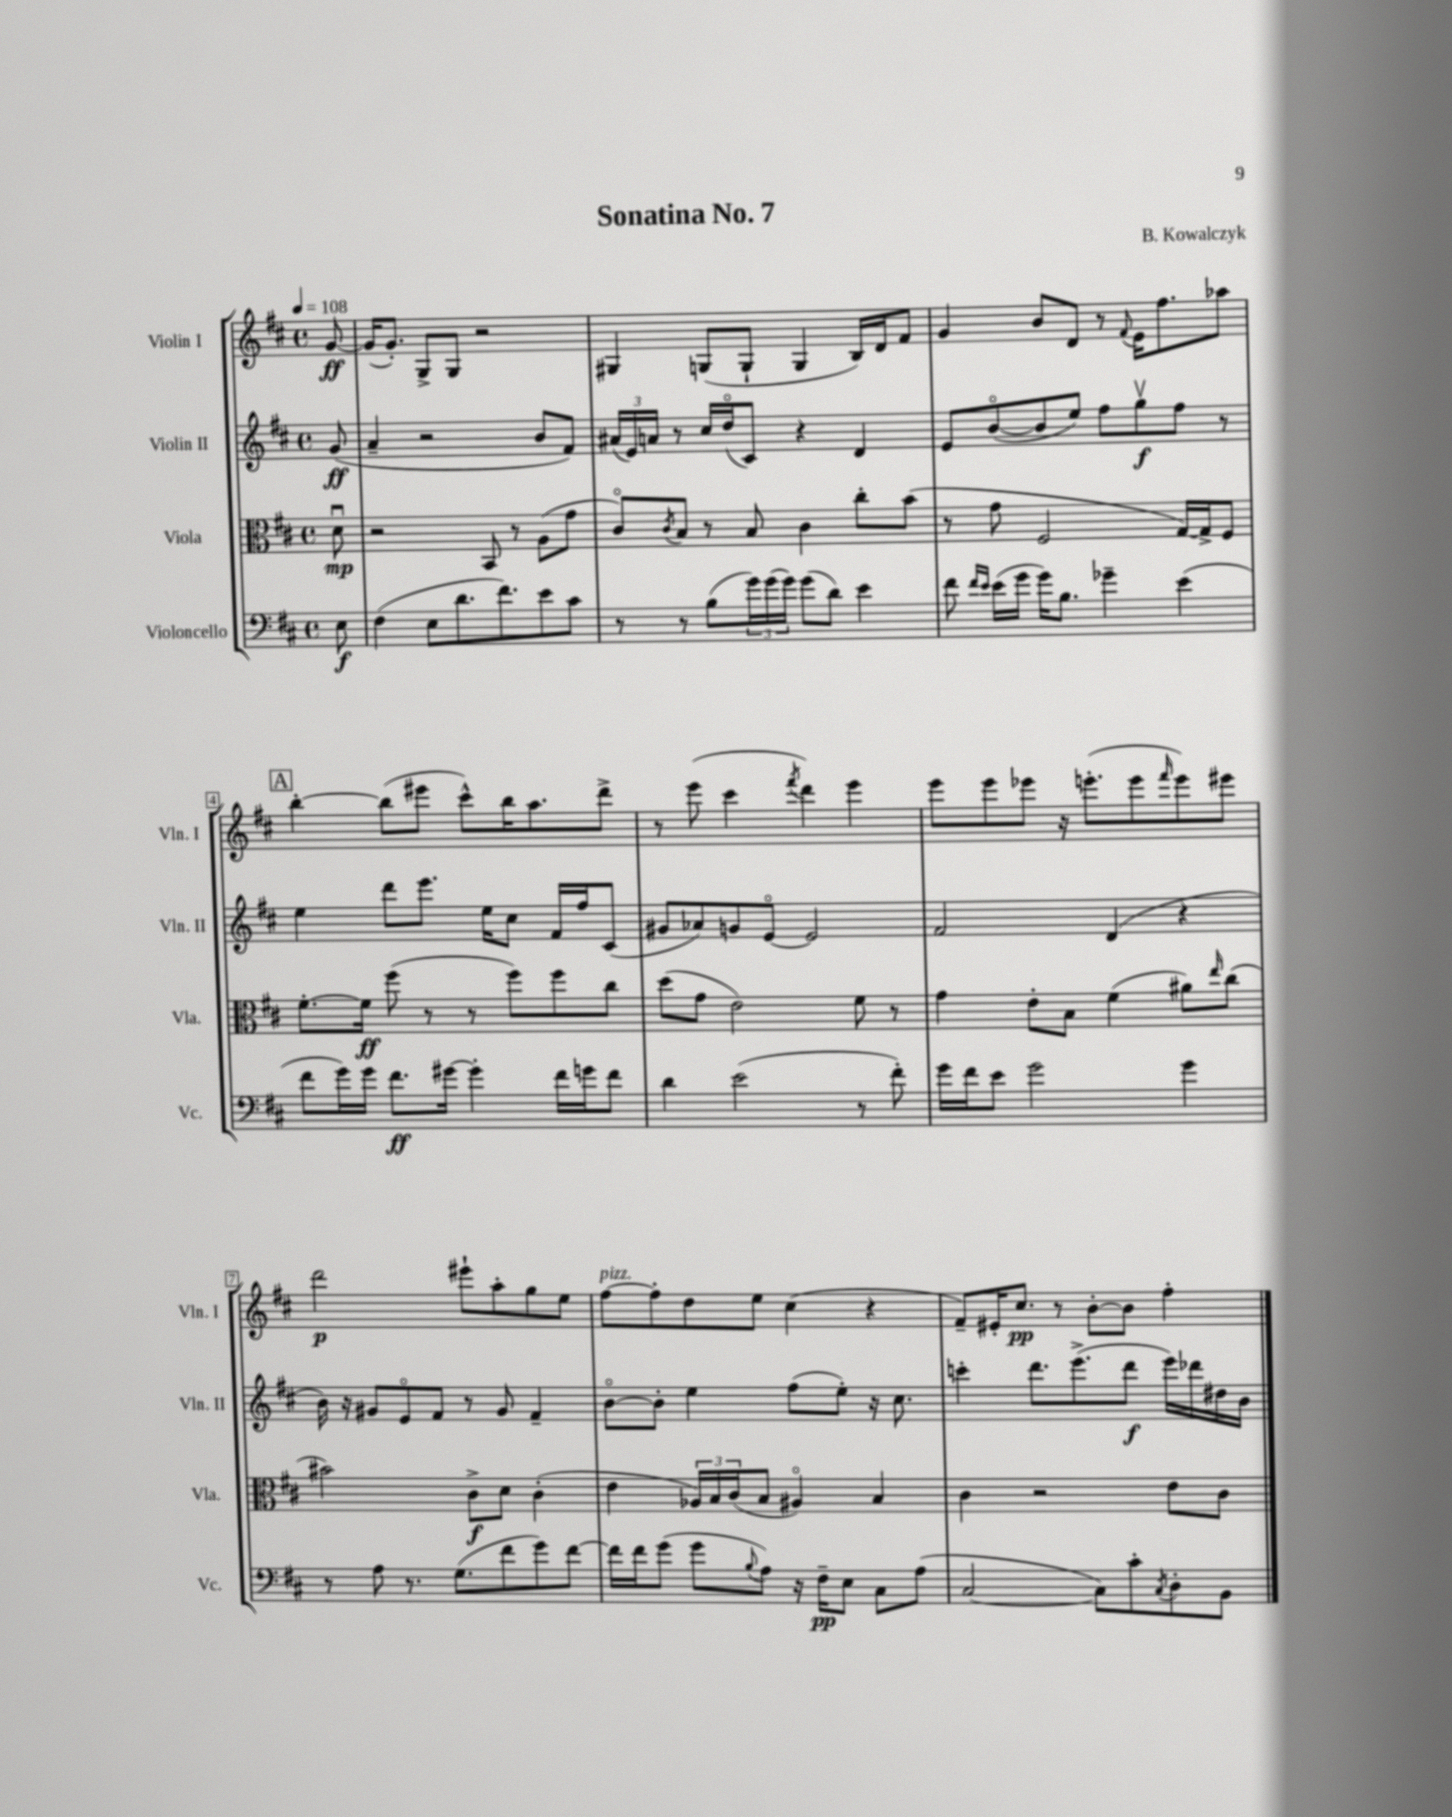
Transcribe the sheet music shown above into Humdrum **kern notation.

**kern	**kern	**kern	**kern
*staff4	*staff3	*staff2	*staff1
*clefF4	*clefC3	*clefG2	*clefG2
*k[f#c#]	*k[f#c#]	*k[f#c#]	*k[f#c#]
*M4/4	*M4/4	*M4/4	*M4/4
*met(c)	*met(c)	*met(c)	*met(c)
*MM108	*MM108	*MM108	*MM108
8E	8du	(8g	[8g
=	=	=	=
(4F#	2r	4a~	(16g]
.	.	.	8.g')
8E	.	2r	8G^
8.d	.	.	8G
.	8BB	.	2r
8.f#)	.	.	.
.	8r	.	.
8e	(8A	8b	.
8c#	8g	8f#)	.
=	=	=	=
8r	8c#o)	(24a#	4G#
.	.	24e)	.
.	.	24a	.
.	8qc#	.	.
8r	8B	8r	.
(8B	8r	16cc#	(8G
.	.	(16ddo	.
24g)	8B	8c#)	8G`
(24g	.	.	.
24g)	.	.	.
(8g	4c#	4r	4G
8d)	.	.	.
4e	8cc#'	4d	16B)
.	.	.	16d
.	(8b	.	8f#
=	=	=	=
8f#	8r	8e	4g
16qqf#	.	.	.
16qqe	.	.	.
(16e	8g	([8bo	.
16g	.	.	.
16g)	2F#	8b]	8b
8.B	.	.	.
.	.	8ee)	8d
4g-~	.	8ff#	8r
.	.	.	8qqf#
.	.	8ggv	16e
.	.	.	8.ff#
(4e	[16G)	8ff#	.
.	16G^]	.	.
.	8F#	8r	8aa-
=	=	=	=
8f#	[8.f#'	4ee	[4bb'
16g)	.	.	.
16g	16f#]	.	.
8.f#	(8ff#	8ddd	(8bb]
.	8r	8.eee	8eee#
[16g#	.	.	.
4g#']	8r	.	8ccc#^^)
.	.	16ee	.
.	8ff#)	8cc#	16bb
.	.	.	8.aa
16f#	8ff#	16f#	.
16g	.	16ff#	.
8f#	8cc#	(8c#	8ddd^
=	=	=	=
4d	(8dd	8g#	8r
.	8g	8a-)	(8eee
(2e	2e)	8g	4ccc#
.	.	[8eo	.
.	.	.	8qfff#
.	.	2e]	4ddd)
8r	8f#	.	4eee
8f#')	8r	.	.
=	=	=	=
16g	4g	2f#	8eee
16f#	.	.	.
8e	.	.	8eee
2g	8e'	.	8eee-
.	8B	.	16r
.	.	.	(8.eee'
.	(4f#	(4d	.
.	.	.	8eee
.	.	.	16qqfff#
4g	8a#)	4r	8eee)
.	16qqee	.	.
.	(8cc#	.	8eee#
=	=	=	=
8r	2b#)	16b)	2ddd
.	.	16r	.
8A	.	8g#	.
8.r	.	8eo	.
.	.	8f#	.
(8.G	.	.	.
.	8c#^	8r	8eee#`
8f#	8d	8g#	8aa'
8g)	(4c#'	4f#~	8gg
[8f#	.	.	8ee
=	=	=	=
16f#]	4e	[8bo	[8ff#
16f#	.	.	.
(8g	.	8b']	8ff#']
8g	24A-)	4ee	8dd
.	24B	.	.
.	(24c#	.	.
8qqB	.	.	.
8A)	8B	.	8ee
16r	4A#o)	(8ff#	(4cc#
16F#~	.	.	.
8E	.	8ee')	.
8C#	4B	16r	4r
.	.	8.cc#	.
(8A	.	.	.
=	=	=	=
[2C#	4c#	4ccc'	8f#~)
.	.	.	16e#'
.	.	.	8.cc#
.	2r	8.ddd	.
.	.	.	8r
.	.	(8.eee^	.
8C#])	.	.	[8b'
8c#'	.	8ddd	8b]
8qC#	.	.	.
8D'	8e	16eee)	4ff#'
.	.	16ddd-	.
8BB	8c#	16dd#	.
.	.	16b	.
==	==	==	==
*-	*-	*-	*-
